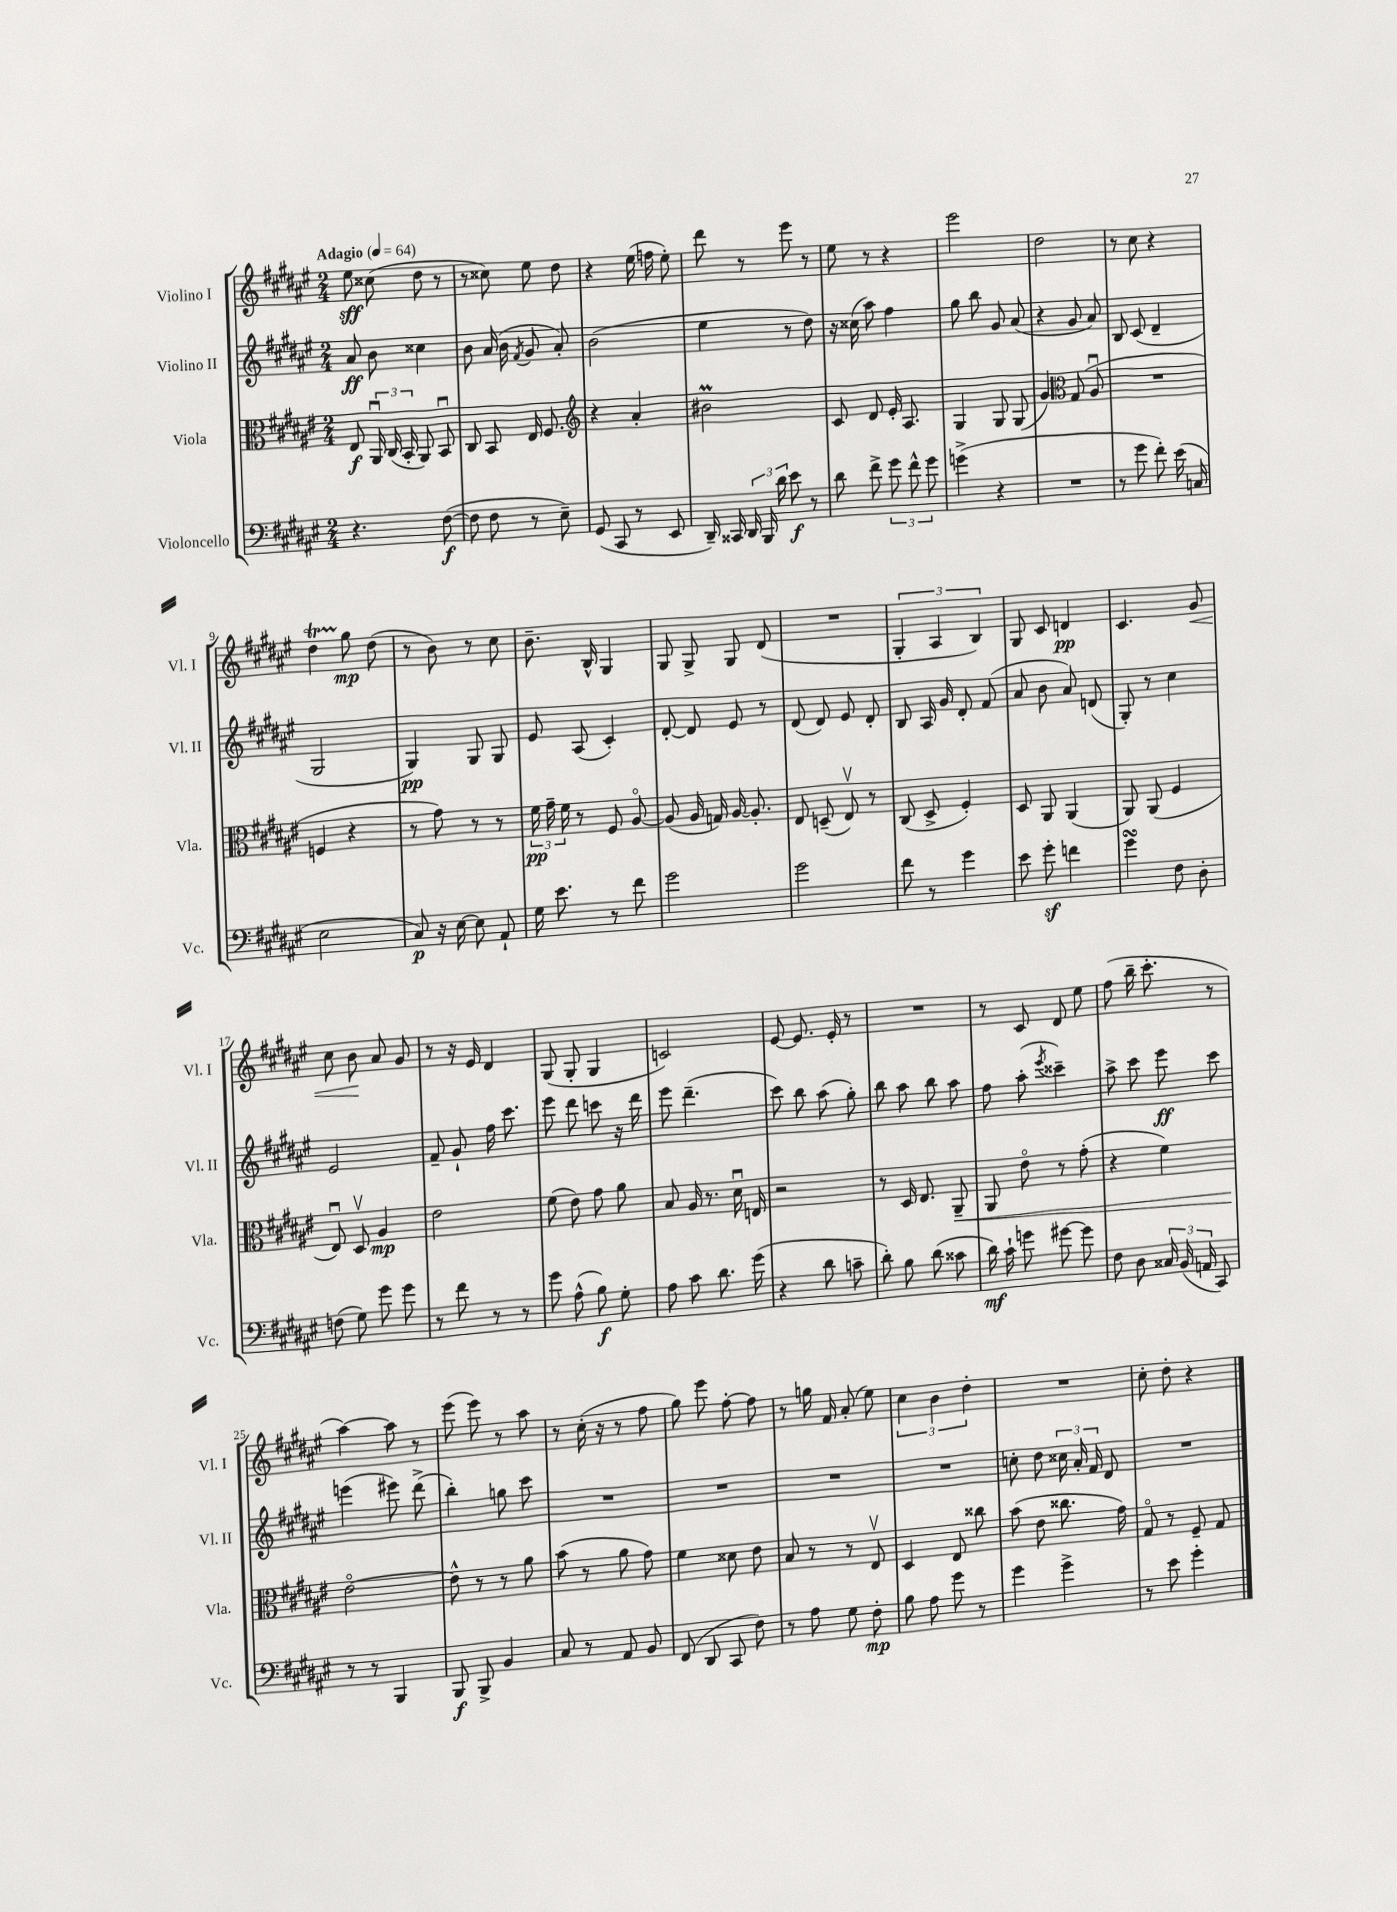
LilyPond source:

<<
\new StaffGroup <<
\new Staff = "s0" \with { instrumentName = "Violino I" shortInstrumentName = "Vl. I" } {
    \clef treble \key fis \major \numericTimeSignature \time 2/4 \tempo "Adagio" 4 = 64
    \autoBeamOff eis''8\sff cisis''8( dis''8 r8 |
    r8 cisis''8) eis''8 dis''8 |
    r4 eis''16( f''16 eis''8-.) |
    dis'''8 r8 eis'''8 r8 |
    eis''8 r8 r4 |
    eis'''2 |
    dis''2 |
    r8 cis''8 r4 |
    dis''4\startTrillSpan gis''8\stopTrillSpan\mp dis''8( |
    r8 b'8) r8 cis''8 |
    b'8.-- b16-^ gis4 |
    gis8 gis8-> gis8 dis'8( |
    R2 |
    \tuplet 3/2 { gis4-. ais4 b4) } |
    gis8 cis'8 d'4\pp |
    cis'4. gis'8\< |
    cis''8 b'8\! ais'8 gis'8 |
    r8 r16 eis'16 dis'4 |
    gis8( gis8-. gis4 |
    c'2) |
    eis'8~ eis'8. eis'16-. r8 |
    R2 |
    r8 cis'8 dis'8 eis''8 |
    fis''8( b''16-- cis'''8.-. r8 |
    ais''4~) ais''8 r8 |
    eis'''8( eis'''8) r8 ais''8 |
    r8 cis''16-.( r16 r8 fis''8 |
    gis''8) eis'''8 fis''8~-. fis''8 |
    r8 g''16 fis'16 ais'8-.( eis''8) |
    \tuplet 3/2 { cis''4 b'4 dis''4-. } |
    R2 |
    cis''8-. dis''8-. r4 \bar "|." |
}
\new Staff = "s1" \with { instrumentName = "Violino II" shortInstrumentName = "Vl. II" } {
    \clef treble \key fis \major \numericTimeSignature \time 2/4
    \autoBeamOff ais'8\ff b'8 cisis''4 |
    b'8 ais'16( b'16 \acciaccatura { fis'8 } gis'8 ais'8-.) |
    b'2( |
    eis''4 r8 dis''8) |
    r16 cisis''16( ais''8) fis''4 |
    gis''8 b''8 gis'8 ais'8( |
    r4 gis'8 ais'8) |
    b8 cis'8( dis'4-- |
    gis2 |
    gis4\pp) gis8 gis8 |
    eis'8 ais8( cis'4-.) |
    dis'8~-. dis'8 eis'8 r8 |
    dis'8( dis'8) eis'8 dis'8-. |
    b8 ais16 gis'16 dis'8-. fis'8( |
    ais'8 b'8 ais'8) d'8( |
    gis8-.) r8 cis''4 |
    eis'2 |
    fis'8-- gis'8-! fis''16 cis'''8. |
    eis'''8 dis'''8 c'''8 r16 dis'''16 |
    eis'''8 dis'''4.--( |
    cis'''8) b''8 ais''8( gis''8-.) |
    b''8 ais''8 b''8 ais''8 |
    fis''8 ais''8-.( \acciaccatura { eis'''8 } cisis'''4--) |
    ais''8-> cis'''8 eis'''8\ff cis'''8 |
    e'''4( eis'''8) dis'''8->( |
    b''4-.) g''8 cis'''8 |
    R2 |
    R2 |
    R2 |
    R2 |
    c''8-. dis''8 \tuplet 3/2 { cisis''16 ais'16-. fis'16 } dis'8 |
    R2 \bar "|." |
}
\new Staff = "s2" \with { instrumentName = "Viola" shortInstrumentName = "Vla." } {
    \clef alto \key fis \major \numericTimeSignature \time 2/4
    \autoBeamOff eis8\f \tuplet 3/2 { ais,16\downbow cis16( b,16-. } ais,8) b,8\downbow |
    cis8 b,8 eis16 fis8. |
    \clef treble r4 ais'4-. |
    bis'2\prall |
    cis'8 dis'8 eis'16-. ais8. |
    gis4 gis8 gis8( |
    gis'4) \clef alto gis8( ais8\downbow |
    R2 |
    f4 r4 |
    r8 gis'8) r8 r8 |
    \tuplet 3/2 { fis'16\pp gis'16-- fis'16 } r8 fis8 ais8~\flageolet |
    ais8( ais16 g16) ais16~ ais8.-. |
    eis8 d8--( eis8\upbow) r8 |
    cis8( dis8-> fis4-.) |
    dis8 ais,8 ais,4( |
    ais,8) ais,8( fis4 |
    eis8\downbow) dis8\upbow ais4\mp |
    eis'2 |
    fis'8( eis'8) gis'8 ais'8 |
    b8 ais16 r8. dis'16\downbow e16 |
    r2 |
    r8 dis16 eis8. ais,8--\< |
    ais,8 eis'8\flageolet r8 gis'8-.( |
    r4 fis'4) |
    eis'2~\flageolet\! |
    eis'8-^ r8 r8 ais'8 |
    b'8( r8 ais'8 gis'8) |
    fis'4 disis'8 eis'8 |
    b8 r8 r8 eis8\upbow |
    dis4 eis8 cisis''8 |
    b'8( eis'8 cisis''8. gis'16) |
    gis8\flageolet r8 fis8-- gis8 \bar "|." |
}
\new Staff = "s3" \with { instrumentName = "Violoncello" shortInstrumentName = "Vc." } {
    \clef bass \key fis \major \numericTimeSignature \time 2/4
    \autoBeamOff r4. fis8~\f( |
    fis8 fis8 r8 eis8--) |
    gis,8( cis,8 r8 eis,8 |
    dis,16--) cisis,16 \tuplet 3/2 { dis,16 b,,16 dis'16 } eis'8\f r8 |
    dis'8 fis'8-> \tuplet 3/2 { gis'8 fis'8-^ gis'8 } |
    g'4->( r4 |
    R2 |
    r8 gis'8 fis'8-.) eis'16( c16 |
    eis2 |
    cis8\p) r16 eis16~ eis8 ais,8-! |
    gis16 eis'8. r8 fis'8 |
    gis'2 |
    gis'2 |
    fis'8 r8 gis'4 |
    eis'8 gis'8-.\sf f'4 |
    gis'4\turn fis8 dis8-. |
    f8( gis8) gis'8 gis'8 |
    r8 fis'8 r8 r8 |
    gis'8 ais8-^( b8\f) gis8-. |
    ais8 cis'8 dis'8. gis'16( |
    r4 dis'8 c'8-- |
    dis'8-.) b8 dis'8( cisis'8 |
    dis'16\mf) cis'16-! g'8 gis'8~ gis'8 |
    fis8 dis8 \tuplet 3/2 { cisis16 b,16( a,16 } cis,8) |
    r8 r8 b,,4 |
    b,,8\f b,,8-> b,4 |
    cis8 r8 ais,8 b,8 |
    fis,8( dis,8 cis,8 fis8) |
    r8 ais8 gis8 fis8-.\mp |
    b8 ais8 gis'8 r8 |
    gis'4 gis'4-> |
    r8 eis'8 gis'4-. \bar "|." |
}
>>
>>
